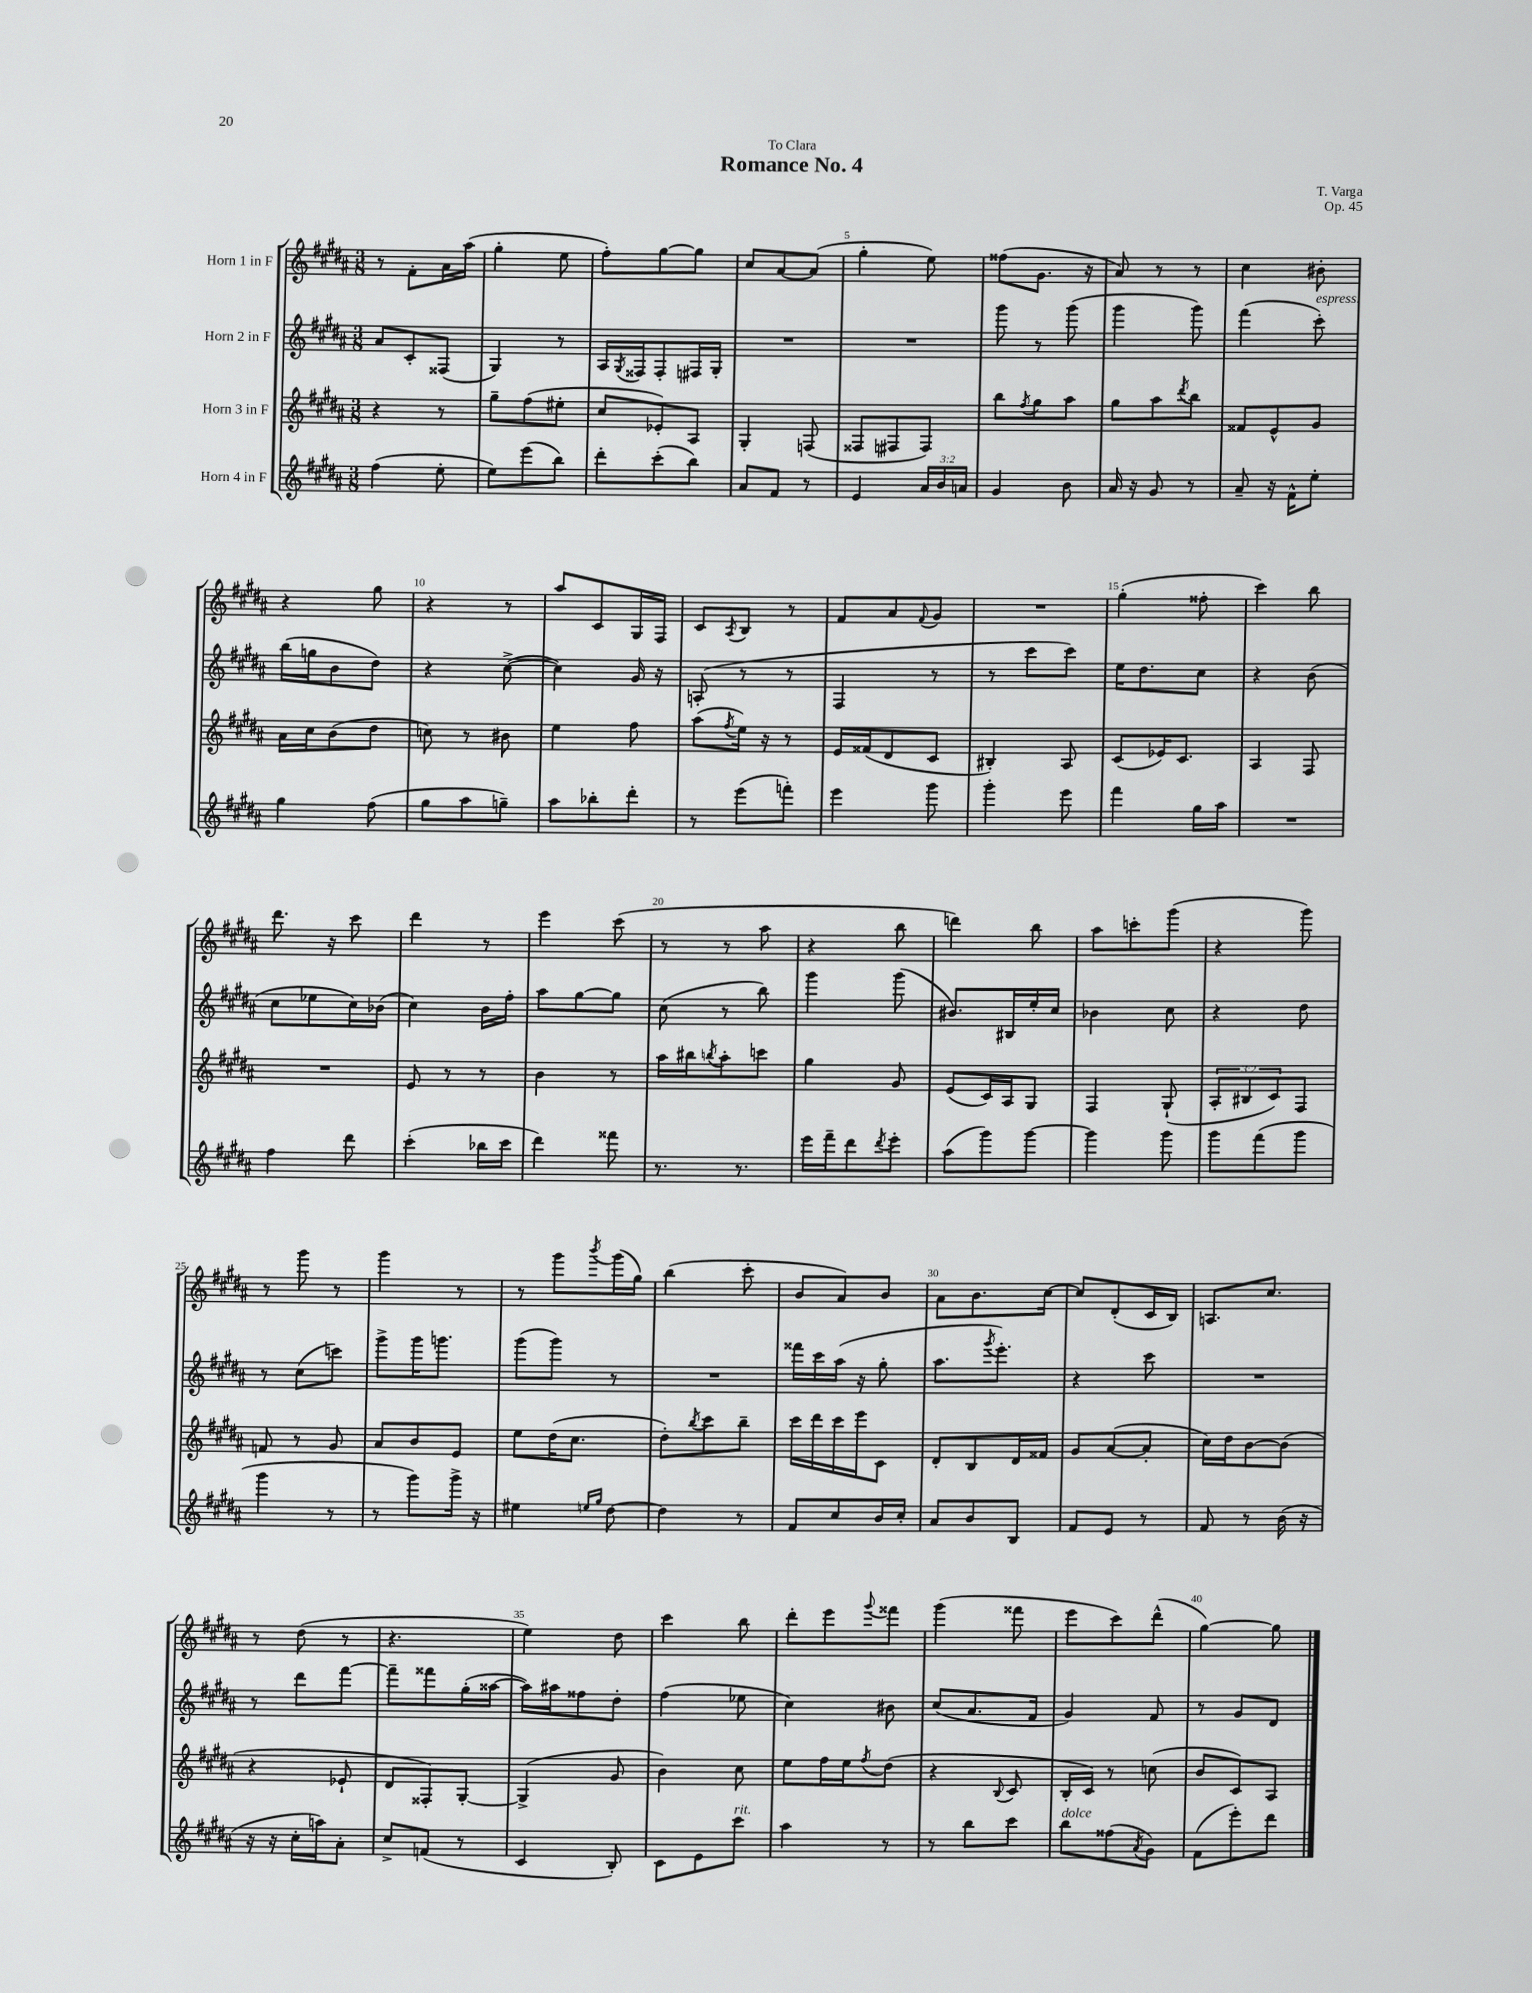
\header { title = "Romance No. 4" composer = "T. Varga" dedication = "To Clara" opus = "Op. 45" }
<<
\new StaffGroup <<
\new Staff = "s0" \with { instrumentName = "Horn 1 in F" } {
    \clef treble \key b \major \numericTimeSignature \time 3/8
    r8 fis'8-. ais'16 ais''16( |
    gis''4-. e''8 |
    fis''8-.) gis''8~ gis''8 |
    cis''8 ais'8~ ais'8( |
    gis''4-. e''8) |
    fisis''8( gis'8. r16 |
    ais'8) r8 r8 |
    cis''4 bis'8-. |
    r4 gis''8 |
    r4 r8 |
    ais''8 cis'8 gis16 fis16 |
    cis'8 \acciaccatura { ais8 } b8 r8 |
    fis'8 ais'8 \appoggiatura { fis'8 } gis'8 |
    R4. |
    gis''4-.( fisis''8-. |
    cis'''4) b''8 |
    dis'''8. r16 cis'''8 |
    dis'''4 r8 |
    e'''4 cis'''8( |
    r8 r8 ais''8 |
    r4 b''8 |
    d'''4) b''8 |
    ais''8 c'''8-. gis'''8( |
    r4 gis'''8) |
    r8 gis'''8 r8 |
    gis'''4 r8 |
    r8 gis'''8 \acciaccatura { b'''8 } gis'''16( gis''16) |
    b''4( cis'''8-. |
    b'8 ais'8) b'8 |
    ais'8 b'8. cis''16~ |
    cis''8 dis'8-.( cis'16 b16) |
    a8. cis''8. |
    r8 dis''8( r8 |
    r4. |
    e''4) dis''8 |
    cis'''4 b''8 |
    dis'''8-. e'''8 \appoggiatura { gis'''8 } fisis'''8 |
    gis'''4( fisis'''8 |
    e'''8 cis'''8) dis'''8-^( |
    gis''4~) gis''8 \bar "|." |
}
\new Staff = "s1" \with { instrumentName = "Horn 2 in F" } {
    \clef treble \key b \major \numericTimeSignature \time 3/8
    ais'8 cis'8-. fisis8( |
    gis4) r8 |
    ais16 \acciaccatura { gis8 } fisis16 fisis8-. fis16 gis16-. |
    R4. |
    R4. |
    gis'''8 r8 gis'''8( |
    gis'''4 gis'''8) |
    fis'''4( cis'''8-.^\markup { \italic "espress." }) |
    b''16( g''16 b'8 dis''8) |
    r4 cis''8~->( |
    cis''4) gis'16 r16 |
    a8-.( r8 r8 |
    fis4 r8 |
    r8 cis'''8 cis'''8) |
    e''16 dis''8. cis''8 |
    r4 b'8( |
    cis''8 ees''8 cis''16) bes'16( |
    cis''4) b'16 fis''16-. |
    ais''8 gis''8~ gis''8 |
    cis''8( r8 b''8) |
    gis'''4 gis'''8( |
    bis'8.) bis16 e''16-. cis''16 |
    bes'4 cis''8 |
    r4 dis''8 |
    r8 cis''8( c'''8) |
    gis'''8-> gis'''16 g'''8. |
    gis'''8( gis'''8) r8 |
    R4. |
    fisis'''16 cis'''16 ais''16( r16 gis''8-. |
    ais''8. \acciaccatura { gis'''8 } e'''8.-.) |
    r4 cis'''8 |
    R4. |
    r8 dis'''8 fis'''8~ |
    fis'''8-- fisis'''8 gis''16-.( aisis''16~ |
    aisis''16) ais''16 fisis''8 dis''8-. |
    fis''4( ees''8 |
    cis''4) bis'8 |
    cis''8( ais'8. fis'16 |
    gis'4) fis'8 |
    r8 gis'8 dis'8 \bar "|." |
}
\new Staff = "s2" \with { instrumentName = "Horn 3 in F" } {
    \clef treble \key b \major \numericTimeSignature \time 3/8 \override Staff.TupletNumber.text = #tuplet-number::calc-fraction-text
    r4 r8 |
    gis''8-- fis''8( eis''8-. |
    cis''8 ees'8-.) ais8 |
    gis4-. f8( |
    fisis8 fis8 fis8) |
    b''8 \acciaccatura { fis''8 } gis''8 ais''8 |
    gis''8 ais''8 \acciaccatura { dis'''8 } b''8 |
    fisis'8 e'8-^ gis'8 |
    ais'16 cis''16 b'8( dis''8 |
    c''8) r8 bis'8 |
    e''4 fis''8 |
    ais''8( \acciaccatura { fis''8 } e''16) r16 r8 |
    e'16 fisis'16( dis'8 cis'8 |
    bis4-.) ais8 |
    cis'8( ees'16) cis'8. |
    ais4 fis8 |
    R4. |
    e'8 r8 r8 |
    b'4 r8 |
    ais''16 bis''16 \acciaccatura { b''8 } ais''8-. c'''8 |
    gis''4 gis'8 |
    e'8( cis'16) ais16 gis8 |
    fis4 gis8-!( |
    \tuplet 3/2 { ais8-. bis8 cis'8) } fis8 |
    f'8 r8 gis'8 |
    ais'8 b'8 e'8 |
    e''8 dis''16( cis''8. |
    dis''8-.) \acciaccatura { b''8 } cis'''8 b''8-- |
    cis'''16 dis'''16 cis'''16 e'''16 cis'8 |
    dis'8-. b8 dis'16 fisis'16 |
    gis'8 ais'8~( ais'8-. |
    cis''16) dis''16 b'8~ b'8( |
    r4 ees'8-! |
    dis'8 fisis8-.) gis8~-. |
    gis4->( gis'8 |
    b'4) cis''8 |
    e''8 fis''16 e''16 \acciaccatura { fis''8 } dis''8( |
    r4 \appoggiatura { b8 } cis'8 |
    b16-. cis'16) r8 c''8( |
    b'8 cis'8) ais8 \bar "|." |
}
\new Staff = "s3" \with { instrumentName = "Horn 4 in F" } {
    \clef treble \key b \major \numericTimeSignature \time 3/8 \override Staff.TupletNumber.text = #tuplet-number::calc-fraction-text
    fis''4( e''8-. |
    e''8) e'''8( b''8) |
    dis'''8-. cis'''8-.( b''8) |
    ais'8 fis'8 r8 |
    e'4 \tuplet 3/2 { ais'16 b'16 a'16 } |
    gis'4 b'8 |
    ais'16 r16 gis'8 r8 |
    ais'8-- r16 fis'16-^ e''8-. |
    gis''4 fis''8( |
    gis''8 ais''8 g''8--) |
    ais''8 bes''8-. dis'''8-. |
    r8 e'''8( f'''8-.) |
    e'''4 gis'''8 |
    gis'''4-. e'''8 |
    fis'''4 gis''16 ais''16 |
    R4. |
    fis''4 dis'''8 |
    cis'''4-.( bes''16 cis'''16 |
    dis'''4) fisis'''8 |
    r8. r8. |
    e'''16 fis'''16-- dis'''8 \acciaccatura { dis'''8 } e'''8-. |
    ais''8( gis'''8) gis'''8~ |
    gis'''4 gis'''8 |
    gis'''8 fis'''8( gis'''8 |
    gis'''4 r8 |
    r8 gis'''8) gis'''16-> r16 |
    eis''4 \grace { e''16 gis''16 } dis''8~ |
    dis''4 r8 |
    fis'8 cis''8 b'16 cis''16-. |
    ais'8 b'8 b8 |
    fis'8 e'8 r8 |
    fis'8 r8 b'16( r16 |
    r16 r16 cis''16-. a''16) ais'8-. |
    cis''8-> f'8( r8 |
    cis'4 b8-.) |
    cis'8 e'8 cis'''8^\markup { \italic "rit." } |
    ais''4 r8 |
    r8 b''8 cis'''8 |
    b''8^\markup { \italic "dolce" } fisis''8( \acciaccatura { ais'8 } gis'8) |
    fis'8( e'''8-.) dis'''8 \bar "|." |
}
>>
>>
\layout { \context { \Score \override BarNumber.break-visibility = ##(#f #t #t) barNumberVisibility = #(every-nth-bar-number-visible 5) } }
